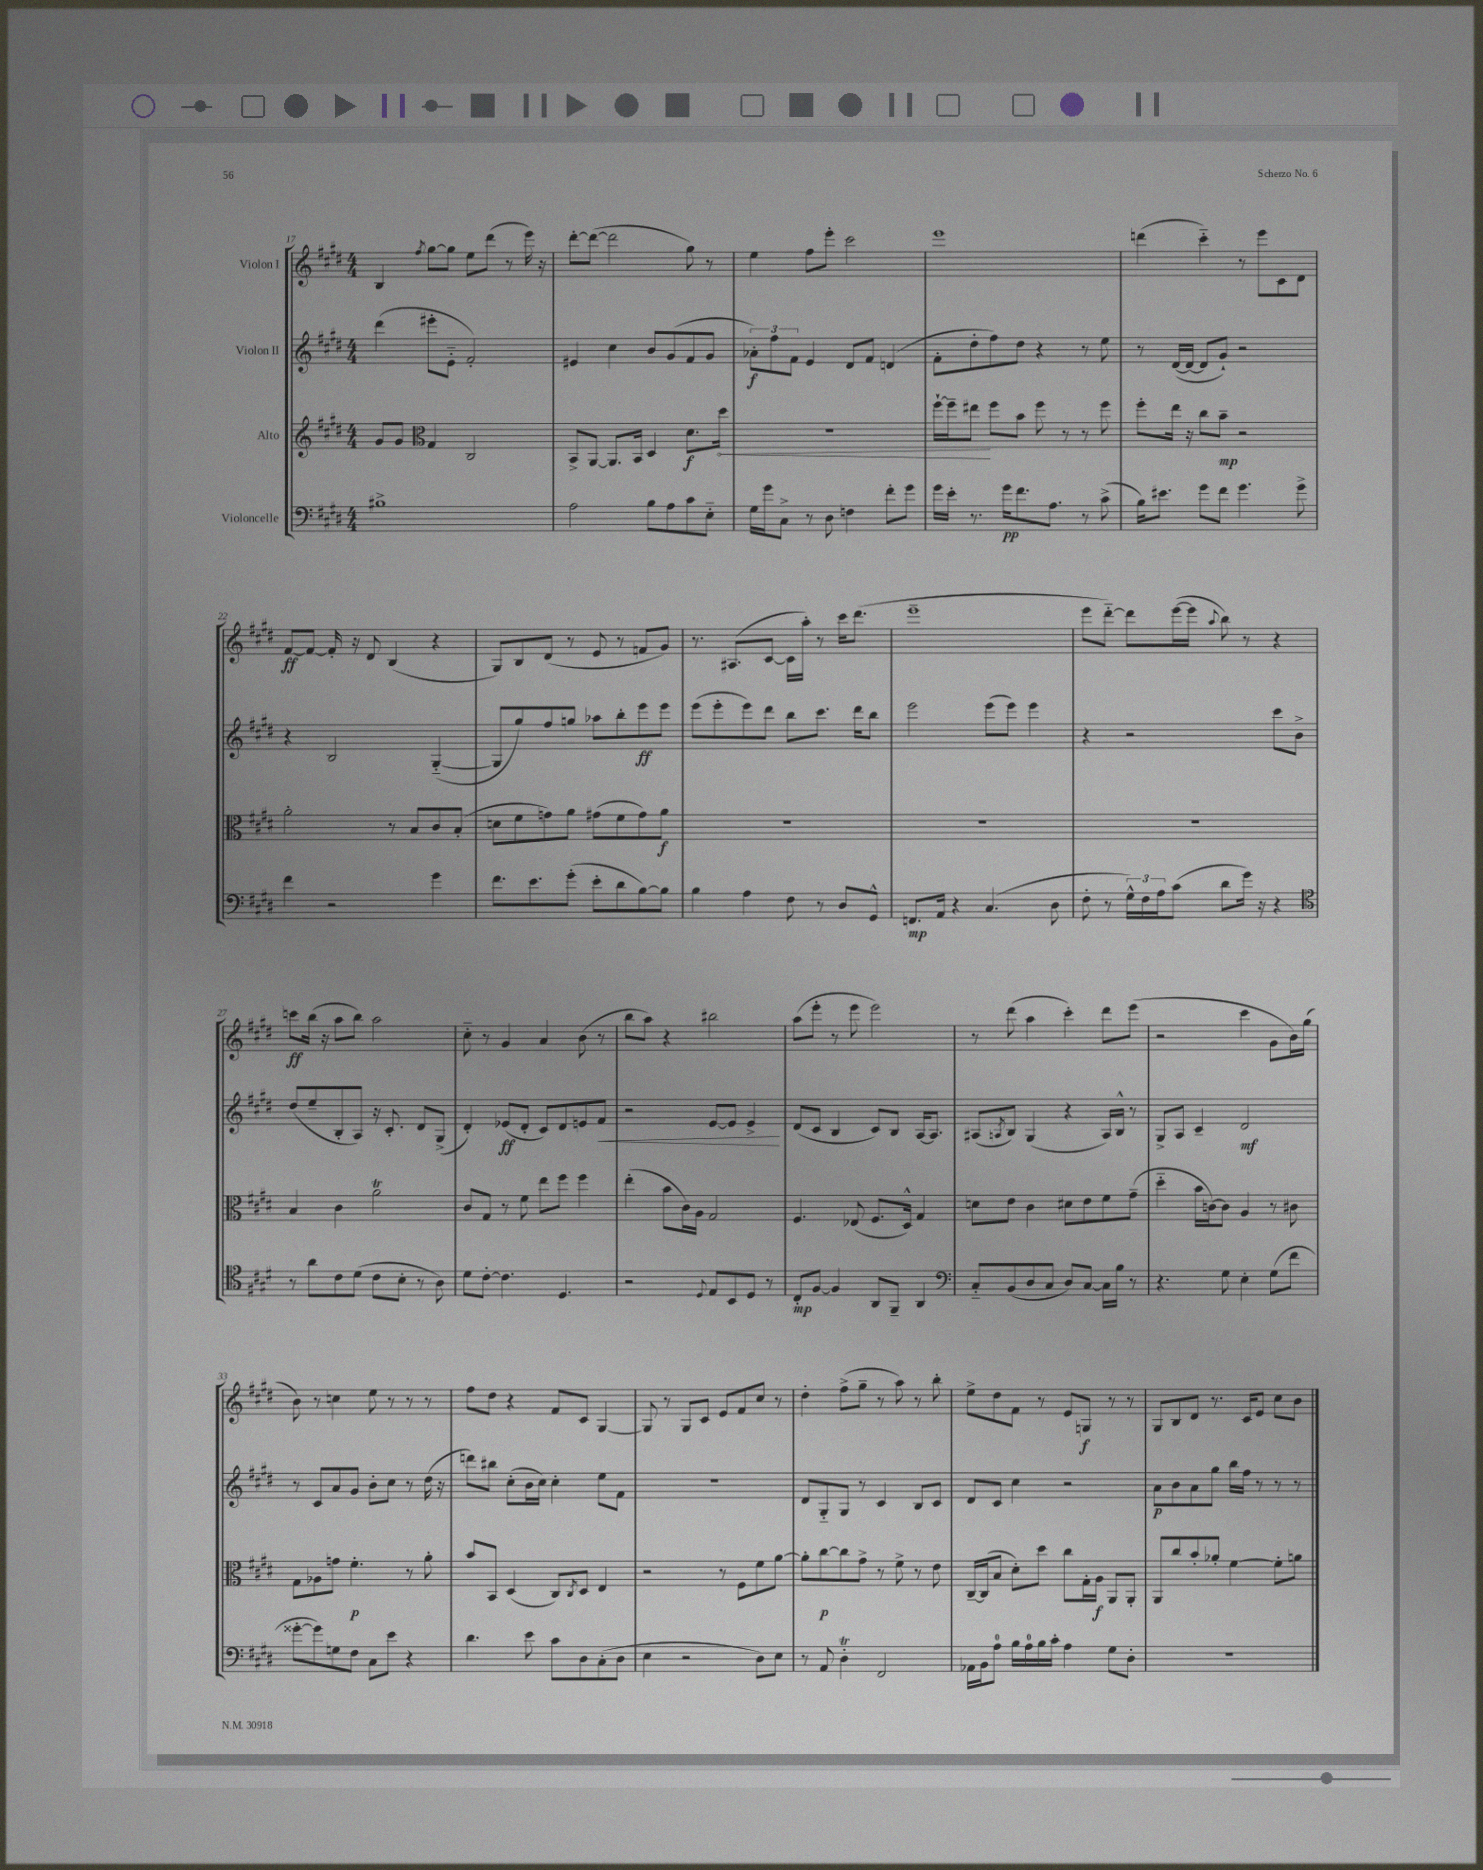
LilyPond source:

<<
\new StaffGroup <<
\new Staff = "s0" \with { instrumentName = "Violon I" } {
    \clef treble \key e \major \numericTimeSignature \time 4/4
    b4 \acciaccatura { fis''8 } gis''8~ gis''8 e''8 dis'''8( r8 e'''16) r16 |
    dis'''8~-. dis'''8~( dis'''2 gis''8) r8 |
    e''4 fis''8 e'''8-. cis'''2 |
    e'''1 |
    d'''4( cis'''4-_) r8 e'''8 cis'8 dis'8 |
    fis'8~\ff fis'8~ fis'16-. r16 dis'8 b4( r4 |
    gis8) b8 dis'8( r8 e'8 r8 f'8 gis'8) |
    r8. ais8.( cis'8~ cis'16 a''16-.) r8 cis'''16 dis'''8.( |
    e'''1-- |
    e'''8 dis'''8~-_) dis'''8 e'''16~( e'''16 \appoggiatura { a''8 } b''8) r8 r4 |
    c'''8\ff b''16( r16 a''8 b''8) a''2 |
    cis''8-_ r8 gis'4 a'4 b'8( r8 |
    b''8 a''8) r4 bis''2 |
    a''8( e'''8-. r8 e'''8 e'''2) |
    r8 dis'''8( a''4 cis'''4-.) dis'''8 e'''8( |
    r2 cis'''4 gis'8 b'16) gis''16( |
    b'8) r8 c''4 e''8 r8 r8 r8 |
    fis''8 dis''8 r4 fis'8 cis'8 gis4~ |
    gis8 r8 gis8 cis'8 e'8 fis'8 cis''8 r8 |
    dis''4-. fis''8->( gis''8-- r8 a''8) r8 b''8-. |
    e''8-> dis''8 fis'8 r8 e'8 g8\f r8 r8 |
    gis8 b8 dis'8 r8. cis'16 e'8 cis''8 b'8 \bar "|." |
}
\new Staff = "s1" \with { instrumentName = "Violon II" } {
    \clef treble \key e \major \numericTimeSignature \time 4/4
    dis'''4( eis'''8-. e'8-_ fis'2-.) |
    eis'4 cis''4 b'8 gis'8( fis'8 gis'8 |
    \tuplet 3/2 { aes'8-.\f) fis''8 fis'8 } e'4 dis'8 fis'8 d'4( |
    fis'8-. dis''8-. fis''8) dis''8 r4 r8 e''8 |
    r8 dis'16~( dis'16~ dis'8 gis'8-!) r2 |
    r4 b2 gis4~-_( |
    gis8 gis''8) fis''8 g''8 aes''8 b''8-. e'''8\ff e'''8 |
    e'''8( e'''8-. e'''8) dis'''8 b''8 cis'''8. dis'''16 b''8 |
    e'''2 e'''8( e'''8) e'''4 |
    r4 r2 cis'''8 b'8-> |
    dis''8( e''8-- b8-. a8) r16 cis'8.-. dis'8 gis8->( |
    dis'4-.) ees'8\ff( dis'8-. cis'8) dis'8 e'8 fis'8\< |
    r2 e'8~ e'8 e'4->\! |
    dis'8( cis'8 b4 cis'8) b8 a16~ a8. |
    ais8( \acciaccatura { a8 } b8) gis4( r4 a16) b16-^ r8 |
    gis8-> a8 cis'4-- dis'2\mf |
    r8 cis'8 a'8 gis'8 b'8-. cis''8 r8 dis''16( r16 |
    d'''8) bis''8 cis''8-.( b'16 cis''16) cis''4-. e''8 fis'8 |
    R1 |
    dis'8 gis8-_ gis8 r8 cis'4 b8 cis'8 |
    dis'8 cis'8 cis''4 r2 |
    a'8\p b'8 a'8 gis''8 b''16 fis''16 r8 r8 r8 \bar "|." |
}
\new Staff = "s2" \with { instrumentName = "Alto" } {
    \clef treble \key e \major \numericTimeSignature \time 4/4
    gis'8 gis'8 \clef alto gis4 cis2 |
    b,8-> a,8~ a,8. b,16 dis4 dis'8.\f \once \override Hairpin.circled-tip = ##t dis''16\< |
    R1 |
    fis''16~-! fis''16-- eis''8\! fis''8 b'8 fis''8 r8 r8 fis''8 |
    fis''8-. e''16 r16 cis''8 b'8--\mp r2 |
    a'2-. r8 b8 cis'8 b8-.( |
    d'8 fis'8 g'8) a'8 gis'8( fis'8 gis'8) a'8\f |
    R1 |
    R1 |
    R1 |
    b4 cis'4 a'2\trill |
    cis'8 gis8 r8 fis'8 e''8 fis''8 fis''4 |
    e''4-.( b'8 cis'16) a16 gis2 |
    fis4. ees8( fis8. dis16-^) gis4 |
    d'8 e'8 cis'4 dis'8 e'8 fis'8 gis'8--( |
    dis''4-_ b'16 c'16~) c'8 a4 r8 cis'8 |
    gis8 aes8 g'8 fis'4.-.\p r8 a'8-. |
    b'8 b,8 dis4( cis8) \acciaccatura { cis8 } dis8 e4 |
    r2 r8 fis8 fis'8 a'8~ |
    a'8-. cis''8~\p cis''8 gis'8-> r8 fis'8-> r8 e'8 |
    cis16~-- cis16( b8 dis'8-.) dis''8 cis''8 gis16-. a16\f a,8 a,8-. |
    a,8 cis''8 b'8-. aes'8-. fis'4~ fis'8-. a'8 \bar "|." |
}
\new Staff = "s3" \with { instrumentName = "Violoncelle" } {
    \clef bass \key e \major \numericTimeSignature \time 4/4
    bis1-> |
    a2 b8 a8 cis'8 e8-_ |
    gis16 gis'16 cis8-> r8 dis8 f4 fis'8-. gis'8 |
    gis'16 e'16-. r8. gis'16\pp fis'8. a8. r8 cis'8->( |
    b16) eis'8. gis'8 fis'8 gis'4. gis'8-> |
    fis'4 r2 gis'4 |
    fis'8. e'8. gis'8-.( e'8-. dis'8 b8~) b8 |
    b4 a4 fis8 r8 dis8 gis,8-^ |
    f,8.\mp a,16 r4 cis4.( dis8 |
    fis8-. r8 \tuplet 3/2 { gis16-^) fis16 a16 } cis'8( dis'8 gis'16) r16 r4 |
    \clef tenor r8 a'8 cis'8 dis'8( cis'8 b8-. r8 a8) |
    dis'8 cis'8~-. cis'4. dis4. |
    r2 \appoggiatura { dis8 } e8 b,8 dis8 r8 |
    cis8-.\mp fis8~ fis4 a,8 fis,8-- a,4 |
    \clef bass cis8-_ b,8( dis8 cis8 dis8) cis8~ cis16 b16 r8 |
    r4. gis8 e4-. gis8( fis'8 |
    gisis'8~-. gisis'8) g8 fis8 cis8 e'8 r4 |
    dis'4. e'8 cis'8 dis8 cis8-.( dis8 |
    e4 r2 dis8) e8 |
    r8 a,8 dis4-.\trill fis,2 |
    aes,16 b,16 a8-0 b16 a16-0 b16 cis'16-. a4 gis8 dis8-. |
    R1 \bar "|." |
}
>>
>>
\layout { \context { \Score currentBarNumber = #17 } }
